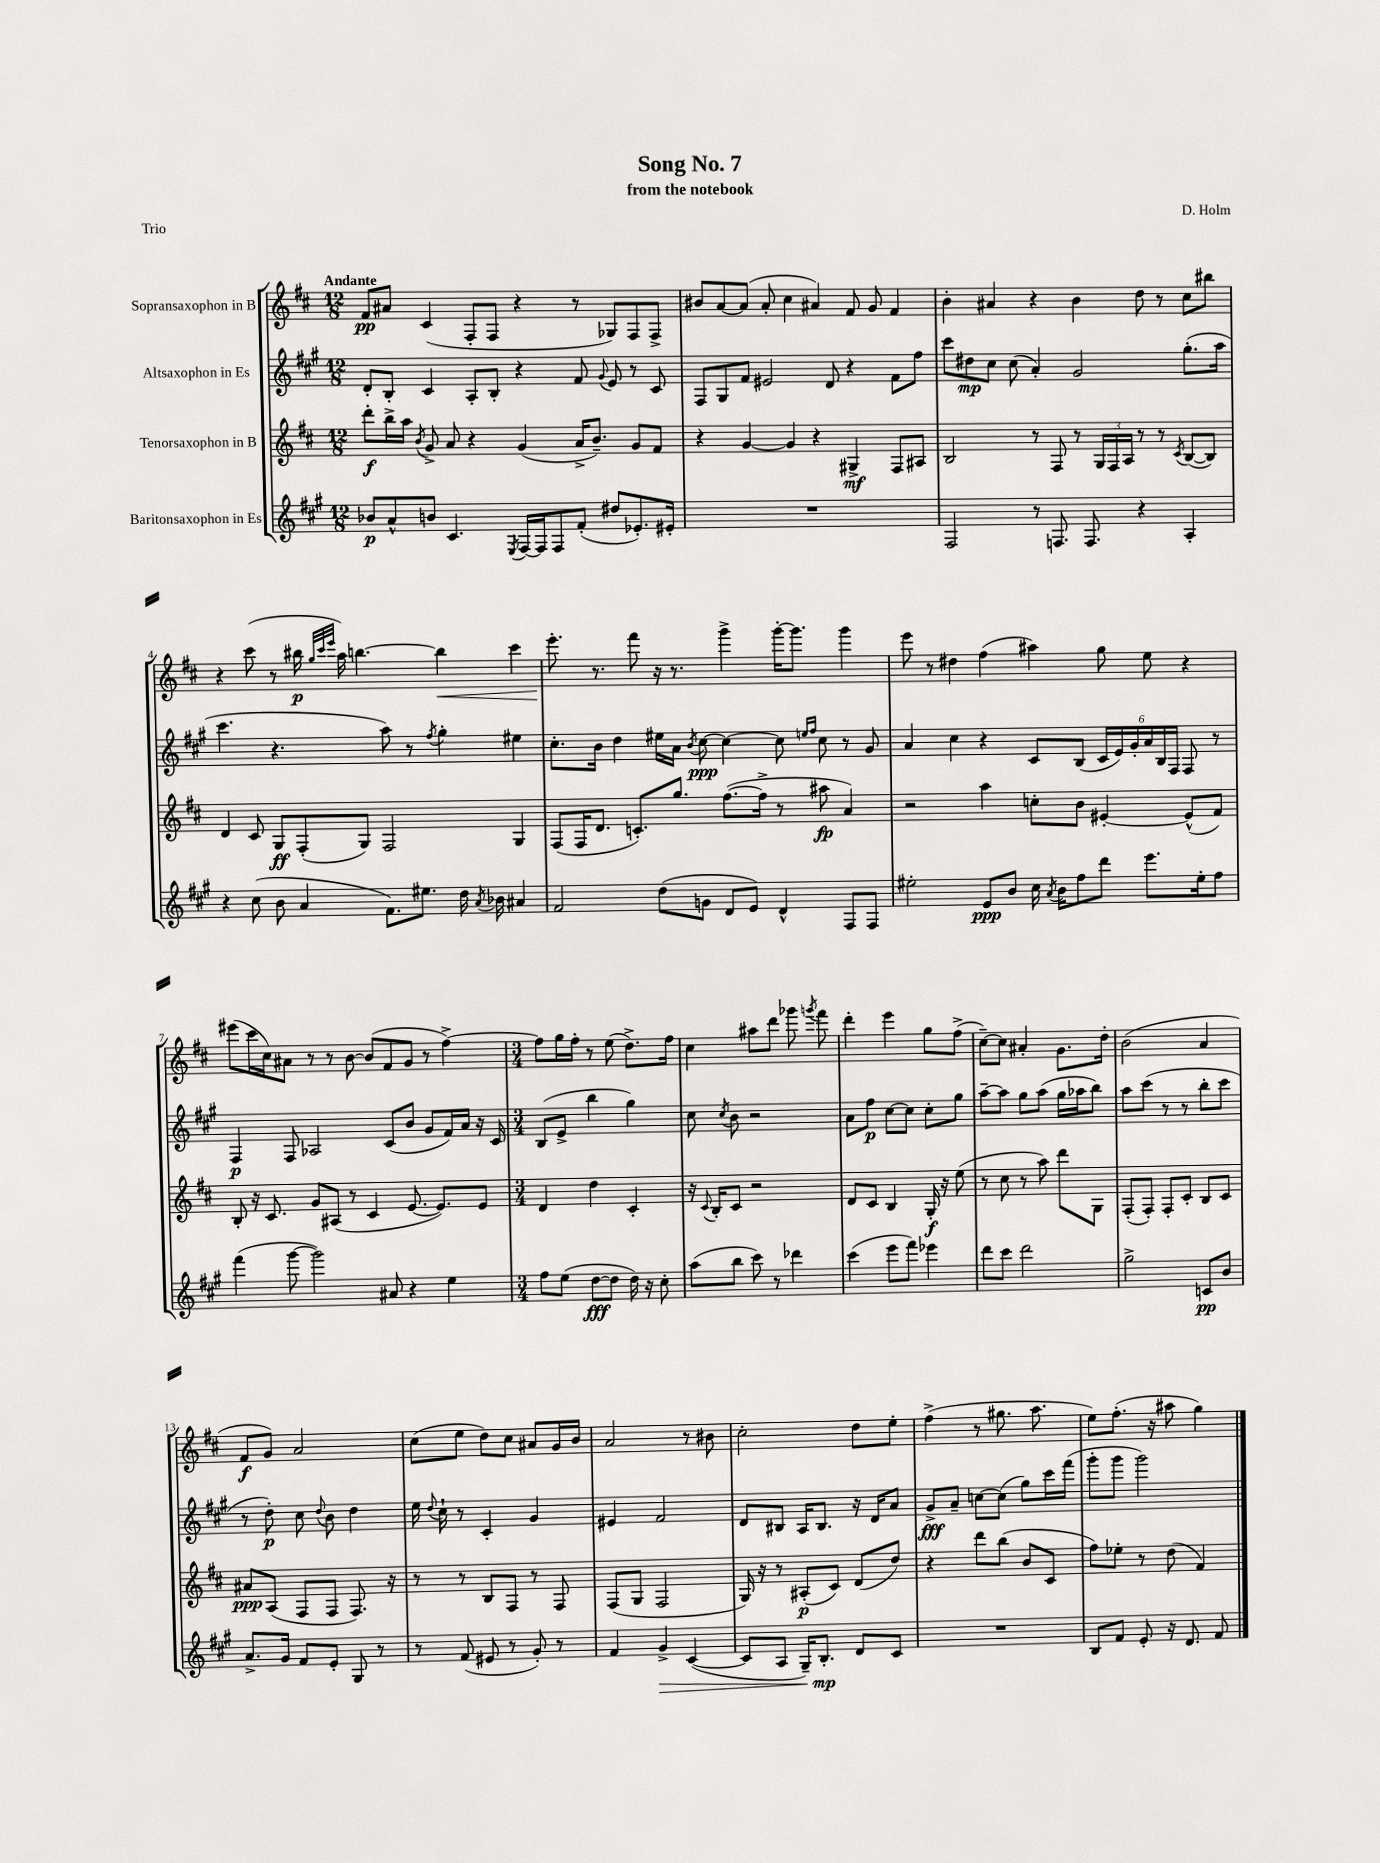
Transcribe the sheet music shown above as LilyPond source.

\header { title = "Song No. 7" composer = "D. Holm" subtitle = "from the notebook" piece = "Trio" }
<<
\new StaffGroup <<
\new Staff = "s0" \with { instrumentName = "Sopransaxophon in B" } {
    \clef treble \key d \major \numericTimeSignature \time 12/8 \tempo "Andante"
    \autoBeamOff fis'8[\pp ais'8] cis'4( fis8[-. fis8] r4 r8 ges8[) fis8 fis8]-> |
    bis'8[ a'8~ a'8]( a'8-. cis''4 ais'4) fis'8 g'8 fis'4 |
    b'4-. ais'4 r4 b'4 d''8 r8 cis''8[ bis''8] |
    r4 cis'''8( r8 bis''16\p \grace { g''32[ cis'''32 e'''32] } a''16) b''4.~ b''4\< cis'''4 |
    e'''8.-.\! r8. fis'''8 r16 r8. g'''4-> g'''16[~-. g'''8.] g'''4 |
    e'''8 r8 dis''4 fis''4( ais''4) g''8 e''8 r4 |
    eis'''8[( cis'''16 cis''16) ais'8] r8 r8 b'8~ b'8[( fis'8 g'8] r8 fis''4~->) |
    \numericTimeSignature \time 3/4 fis''8[ g''16 fis''16]-. r8 e''8( d''8.[->) fis''16] |
    cis''4 ais''8[ d'''8] ges'''8 \acciaccatura { g'''8 } fis'''8 |
    d'''4-. e'''4 g''8[ fis''8]->( |
    cis''8[~--) cis''8] ais'4-. g'8.[ d''16]-. |
    b'2( a'4 |
    fis'8[\f g'8]) a'2 |
    cis''8[( e''8] d''8[) cis''8] ais'8[ g'16 b'16] |
    a'2 r8 bis'8 |
    cis''2-. d''8[ e''8]-. |
    fis''4->( r8 gis''8. a''8. |
    e''8[) fis''8.]-.( r16 ais''8 g''4) \bar "|." |
}
\new Staff = "s1" \with { instrumentName = "Altsaxophon in Es" } {
    \clef treble \key a \major \numericTimeSignature \time 12/8
    \autoBeamOff d'8[-. b8]-. cis'4 a8[-. b8]-. r4 fis'8 \appoggiatura { gis'8 } e'8 r8 cis'8 |
    fis8[ gis8 fis'8] eis'2 d'8 r4 fis'8[ fis''8] |
    cis'''8[ dis''8\mp cis''8] cis''8( a'4-.) gis'2 gis''8.[-.( a''16] |
    cis'''4. r4. a''8) r8 \acciaccatura { fis''8 } gis''4-. eis''4 |
    cis''8.[-. b'16] d''4 eis''16[ a'16] \acciaccatura { b'8 } cis''8~\ppp cis''4~ cis''8 \grace { e''16[ fis''16] } cis''8 r8 gis'8 |
    a'4 cis''4 r4 cis'8[ b8]( \tuplet 6/4 { cis'16[ e'16) gis'16-. a'16 b16 fis16] } fis8 r8 |
    fis4\p fis8 aes2 cis'8[( b'8] gis'8[ fis'16) a'16] r16 cis'16 |
    \numericTimeSignature \time 3/4 b8[( e'8]-> b''4 gis''4) |
    cis''8 \acciaccatura { cis''8 } b'8 r2 |
    a'8[ fis''8]\p cis''8[~ cis''8] cis''8[-. gis''8] |
    a''8[~-- a''8] gis''8[ a''8]( gis''16[ aes''16 b''8]) |
    a''8[ cis'''8]( r8 r8 b''8[-. cis'''8] |
    r8 d''8-.\p) cis''8 \appoggiatura { d''8 } b'8 d''4 |
    e''16 \appoggiatura { d''8 } cis''16-! r8 cis'4-. gis'4 |
    eis'4 fis'2 |
    d'8[ bis8] a16[ bis8.] r16 d'16[ a'8] |
    gis'8[->\fff a'8]-- c''8[~ c''8]( gis''8[) cis'''16 fis'''16]( |
    gis'''8[-. gis'''8] gis'''2) \bar "|." |
}
\new Staff = "s2" \with { instrumentName = "Tenorsaxophon in B" } {
    \clef treble \key d \major \numericTimeSignature \time 12/8
    \autoBeamOff d'''8[-.\f b''16-> a''16] \acciaccatura { b'8 } g'8-> a'8 r4 g'4( a'16[-> b'8.]--) g'8[ fis'8] |
    r4 g'4~ g'4 r4 gis4->\mf fis8[ ais8] |
    b2 r8 fis8 r8 \tuplet 3/2 { g16[ fis16 a16] } r8 r8 \acciaccatura { cis'8 } b8[~( b8]) |
    d'4 cis'8 g8[\ff fis8-.( g8]) fis2 g4 |
    fis8[( fis16 d'8.] c'8.[-.) g''8.] fis''8.[~( fis''16]-> r8 ais''8\fp a'4) |
    r2 a''4 c''8[-. b'8] eis'4~-. eis'8[-^( fis'8]) |
    b8-. r16 cis'8. g'8[ ais8]( r8 cis'4 e'8.~ e'8.[) e'8] |
    \numericTimeSignature \time 3/4 d'4 d''4 cis'4-. |
    r16 \appoggiatura { cis'8 } b16[-. cis'8] r2 |
    d'8[ cis'8] b4 g16-.\f r16 e''8( |
    r8 cis''8 r8 a''8) d'''8[ g8] |
    fis8[-.( fis8]-.) fis8[-. cis'8]-. b8[ cis'8] |
    ais'8[\ppp a8]( fis8[ fis8] fis8.) r16 |
    r8 r8 b8[ fis8] r8 fis8 |
    fis8[( g8] fis2 |
    g16) r16 r8 ais8[-.\p( cis'8]) d'8[( d''8]) |
    r4 d'''8[ b''8]( b'8[ cis'8] |
    fis''8[) ees''8]-. r8 d''8( fis'4) \bar "|." |
}
\new Staff = "s3" \with { instrumentName = "Baritonsaxophon in Es" } {
    \clef treble \key a \major \numericTimeSignature \time 12/8
    \autoBeamOff bes'8[\p a'8-^ b'8] cis'4. \acciaccatura { e8 } fis16[~ fis16 fis8 fis'8]-.( dis''8[ ees'8.-.) eis'16]-. |
    R1. |
    fis2 r8 f8. f8. r4 a4-. |
    r4 cis''8( b'8 a'4 fis'8.[) eis''8.] d''16 \acciaccatura { a'8 } bes'16 ais'4 |
    fis'2 d''8[( g'8] d'8[ e'8]) d'4-^ fis8[ fis8] |
    eis''2-. e'8[\ppp b'8] cis''16 \acciaccatura { a'8 } b'16[ fis''8 d'''8] e'''8.[ eis''16-. fis''8] |
    fis'''4( gis'''8~ gis'''2) ais'8 r4 e''4 |
    \numericTimeSignature \time 3/4 fis''8[ e''8]( d''8[~\fff d''8] d''16) r16 cis''8-. |
    a''8[( b''8] cis'''8) r8 des'''4 |
    cis'''4( e'''8[ fis'''8]) ees'''4 |
    d'''8[ cis'''8] d'''2 |
    gis''2-> c'8[\pp b'8] |
    a'8.[-> gis'16] fis'8[ e'8]-. gis8 r8 |
    r8 fis'8( eis'8 r8 gis'8-.) r8 |
    fis'4 gis'4->\> cis'4~( |
    cis'8[ a8] gis16[--) b8.]-.\mp\! d'8[ cis'8] |
    R2. |
    b8[ fis'8] e'8-. r16 d'8. fis'8 \bar "|." |
}
>>
>>
